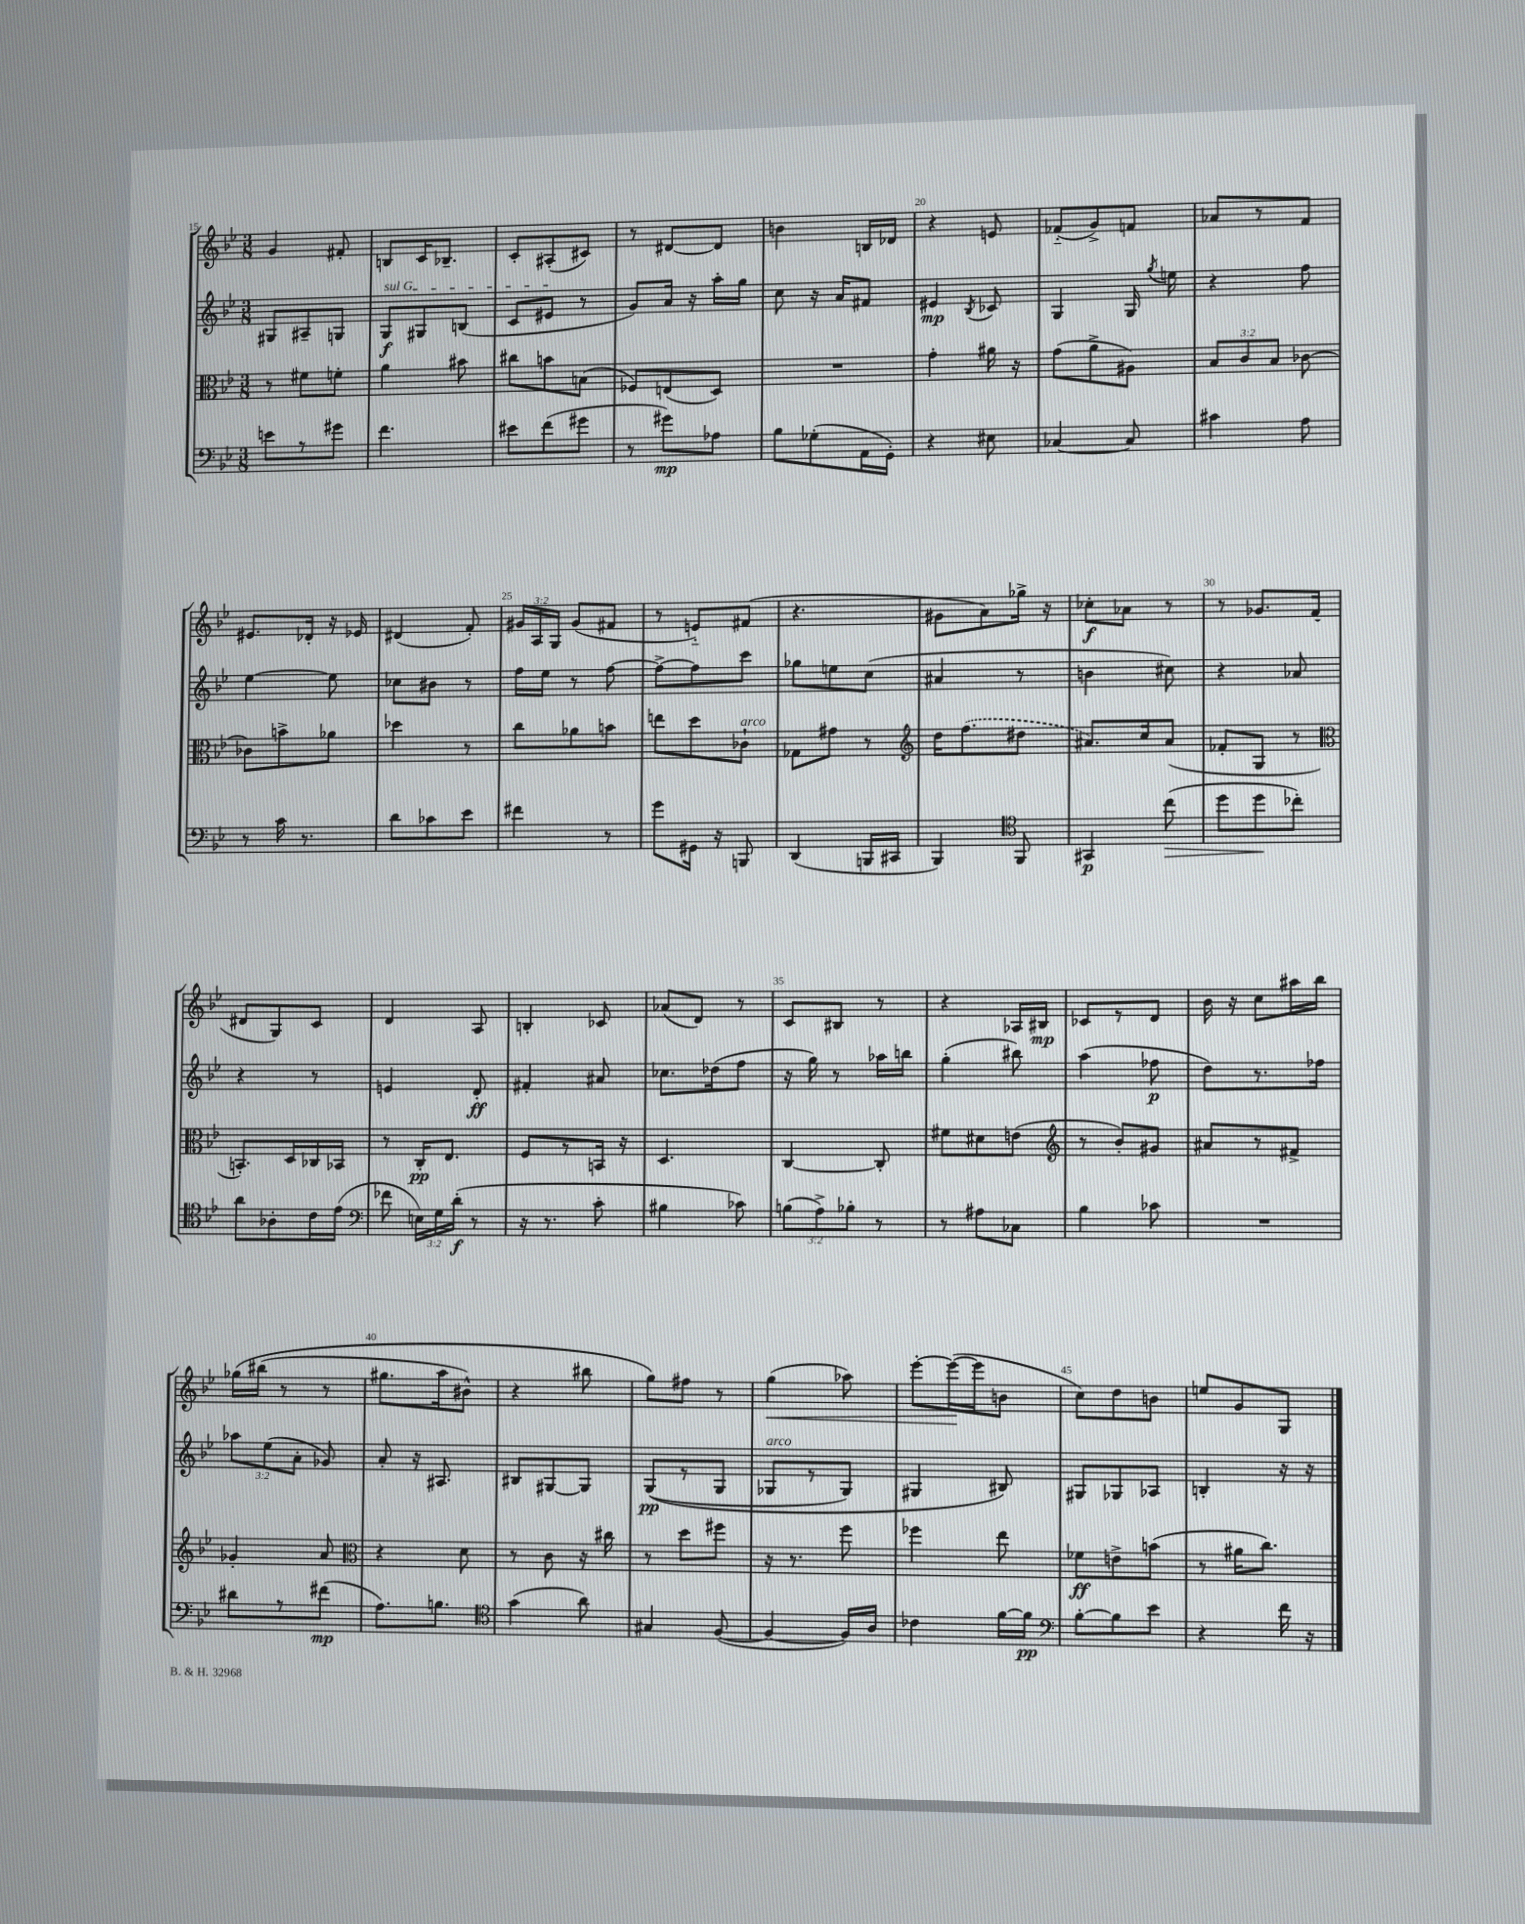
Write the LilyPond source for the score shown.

<<
\new StaffGroup <<
\new Staff = "s0" {
    \clef treble \key bes \major \numericTimeSignature \time 3/8 \override Staff.TupletNumber.text = #tuplet-number::calc-fraction-text
    \autoBeamOff g'4 fis'8-. |
    b8[ c'16 bes8.]-- |
    c'8[-. ais8-.( cis'8]) |
    r8 dis'8[~ dis'8] |
    b'4 b16[ des'16] |
    r4 e'8 |
    fes'8[-_( g'8->) f'8] |
    aes'8[ r8 f'8] |
    eis'8.[ des'16]-. r16 ees'16 |
    dis'4( f'8-.) |
    \tuplet 3/2 { gis'16[ a16 g16] } gis'8[( fis'8] |
    r8 e'8[-_) fis'8]( |
    r4. |
    gis'8[ a'8) ges''16]-> r16 |
    ces''8[-.\f aes'8] r8 |
    r8 ges'8.[ f'16]( |
    dis'8[ g8) c'8] |
    d'4 a8 |
    b4-. ces'8 |
    aes'8[( d'8]) r8 |
    c'8[ bis8] r8 |
    r4 aes16[ bis16]\mp |
    ces'8[ r8 d'8] |
    bes'16 r16 c''8[ ais''16 bes''16] |
    ges''16[\( bis''16]( r8 r8 |
    gis''8.[ a''16 bis'8]-^) |
    r4 bis''8 |
    g''8[\) fis''8] r8 |
    g''4\<( aes''8) |
    ees'''8[~-. ees'''16~\!( ees'''16 b'8] |
    c''8[) d''8 b'8] |
    e''8[ g'8 g8] \bar "|." |
}
\new Staff = "s1" {
    \clef treble \key bes \major \numericTimeSignature \time 3/8 \override Staff.TupletNumber.text = #tuplet-number::calc-fraction-text
    \autoBeamOff gis8[ ais8-- g8] |
    \once \override TextSpanner.bound-details.left.text = \markup { \italic "sul G" } g8[\f\startTextSpan gis8 b8]( |
    c'8[ eis'8]\stopTextSpan r8 |
    g'8[) a'16] r16 a''16[-. g''16] |
    c''8 r16 a'16[ fis'8] |
    eis'4\mp \acciaccatura { bes8 } ces'8 |
    g4 g16 \acciaccatura { g''8 } e''16 |
    r4 f''8 |
    ees''4~ ees''8 |
    ces''8[ bis'8] r8 |
    f''16[ ees''16] r8 f''8~ |
    f''8[~-> f''8 c'''8] |
    ges''8[ e''8 c''8]( |
    ais'4 r8 |
    b'4 cis''8) |
    r4 aes'8 |
    r4 r8 |
    e'4 d'8-.\ff |
    fis'4-. ais'8 |
    ces''8.[ des''16( f''8] |
    r16 g''16) r8 aes''16[ b''16] |
    g''4-.( bis''8) |
    a''4( fes''8\p |
    d''8[) r8. fes''16] |
    \tuplet 3/2 { aes''8[ ees''8( a'8]-. } ges'8) |
    a'8-. r16 ais8. |
    bis8[ gis8~ gis8] |
    g8[\pp(\( r8 g8] |
    ges8[^\markup { \italic "arco" } r8 ges8]) |
    gis4 bis8\) |
    gis8[ ges8 aes8] |
    b4-. r16 r16 \bar "|." |
}
\new Staff = "s2" {
    \clef alto \key bes \major \numericTimeSignature \time 3/8 \override Staff.TupletNumber.text = #tuplet-number::calc-fraction-text
    \autoBeamOff r8 fis'8[ f'8]-. |
    a'4 bis'8 |
    cis''8[ b'8 b8]( |
    fes8[) e8( d8]) |
    R4. |
    g'4-. ais'16 r16 |
    g'8[( a'8-> ais8]) |
    \tuplet 3/2 { bes8[ c'8 bes8] } ces'8~ |
    ces'8[ b'8-> aes'8] |
    des''4 r8 |
    c''8[ aes'8 b'8] |
    e''8[ d''8 ces'8]-!^\markup { \italic "arco" } |
    ges8[ gis'8] r8 |
    \clef treble d''16[ \once \slurDashed f''8.( dis''8] |
    ais'8.[) c''16 ais'8]( |
    fes'8[-. g8] r8 |
    \clef alto b,8.[-.) d16 ces16 bes,16] |
    r8 c16[-.\pp ees8.] |
    f8[ r8 b,16] r16 |
    d4. |
    c4~ c8-. |
    fis'8[ dis'8 e'8]( |
    \clef treble r8 bes'8[-.) gis'8] |
    ais'8[ r8 fis'8]-> |
    ges'4-. a'8 |
    \clef alto r4 d'8 |
    r8 c'8 r16 cis''16 |
    r8 d''8[ fis''8] |
    r16 r8. f''8 |
    fes''4 ees''8 |
    fes'8[\ff e'8-> b'8]( |
    r8 ais'16[ c''8.]) \bar "|." |
}
\new Staff = "s3" {
    \clef bass \key bes \major \numericTimeSignature \time 3/8 \override Staff.TupletNumber.text = #tuplet-number::calc-fraction-text
    \autoBeamOff e'8[ r8 gis'8] |
    f'4. |
    eis'8[ f'8( gis'8] |
    r8 gis'8[\mp) aes8] |
    bes8[ ges8-.( a,16 g,16]-.) |
    r4 eis8 |
    ces4~ ces8 |
    cis'4 a8 |
    r8 c'16 r8. |
    d'8[ ces'8 ees'8] |
    fis'4 r8 |
    g'8[ gis,16] r16 b,,8 |
    d,4( b,,16[ cis,16] |
    bes,,4) \clef tenor f,8 |
    gis,4\p c''8\>( |
    d''8[ d''8\! ces''8]-.) |
    a'8[ aes8-. c'16 ees'16]( |
    \clef bass fes'8 \tuplet 3/2 { e16[) g16 d'16]-.\f( } r8 |
    r16 r8. c'8-. |
    bis4 ces'8) |
    \tuplet 3/2 { b8[( a8->) bes8]-. } r8 |
    r8 ais8[ ces8] |
    bes4 ces'8 |
    R4. |
    dis'8[ r8 fis'8]\mp( |
    a8.[) b8.] |
    \clef tenor g'4( a'8) |
    gis4 f8~( |
    f4~ f16[) a16] |
    ces'4 f'16[~ f'16]\pp |
    \clef bass bes8[~-. bes8 ees'8] |
    r4 f'16 r16 \bar "|." |
}
>>
>>
\layout { \context { \Score currentBarNumber = #15 \override BarNumber.break-visibility = ##(#f #t #t) barNumberVisibility = #(every-nth-bar-number-visible 5) } }
